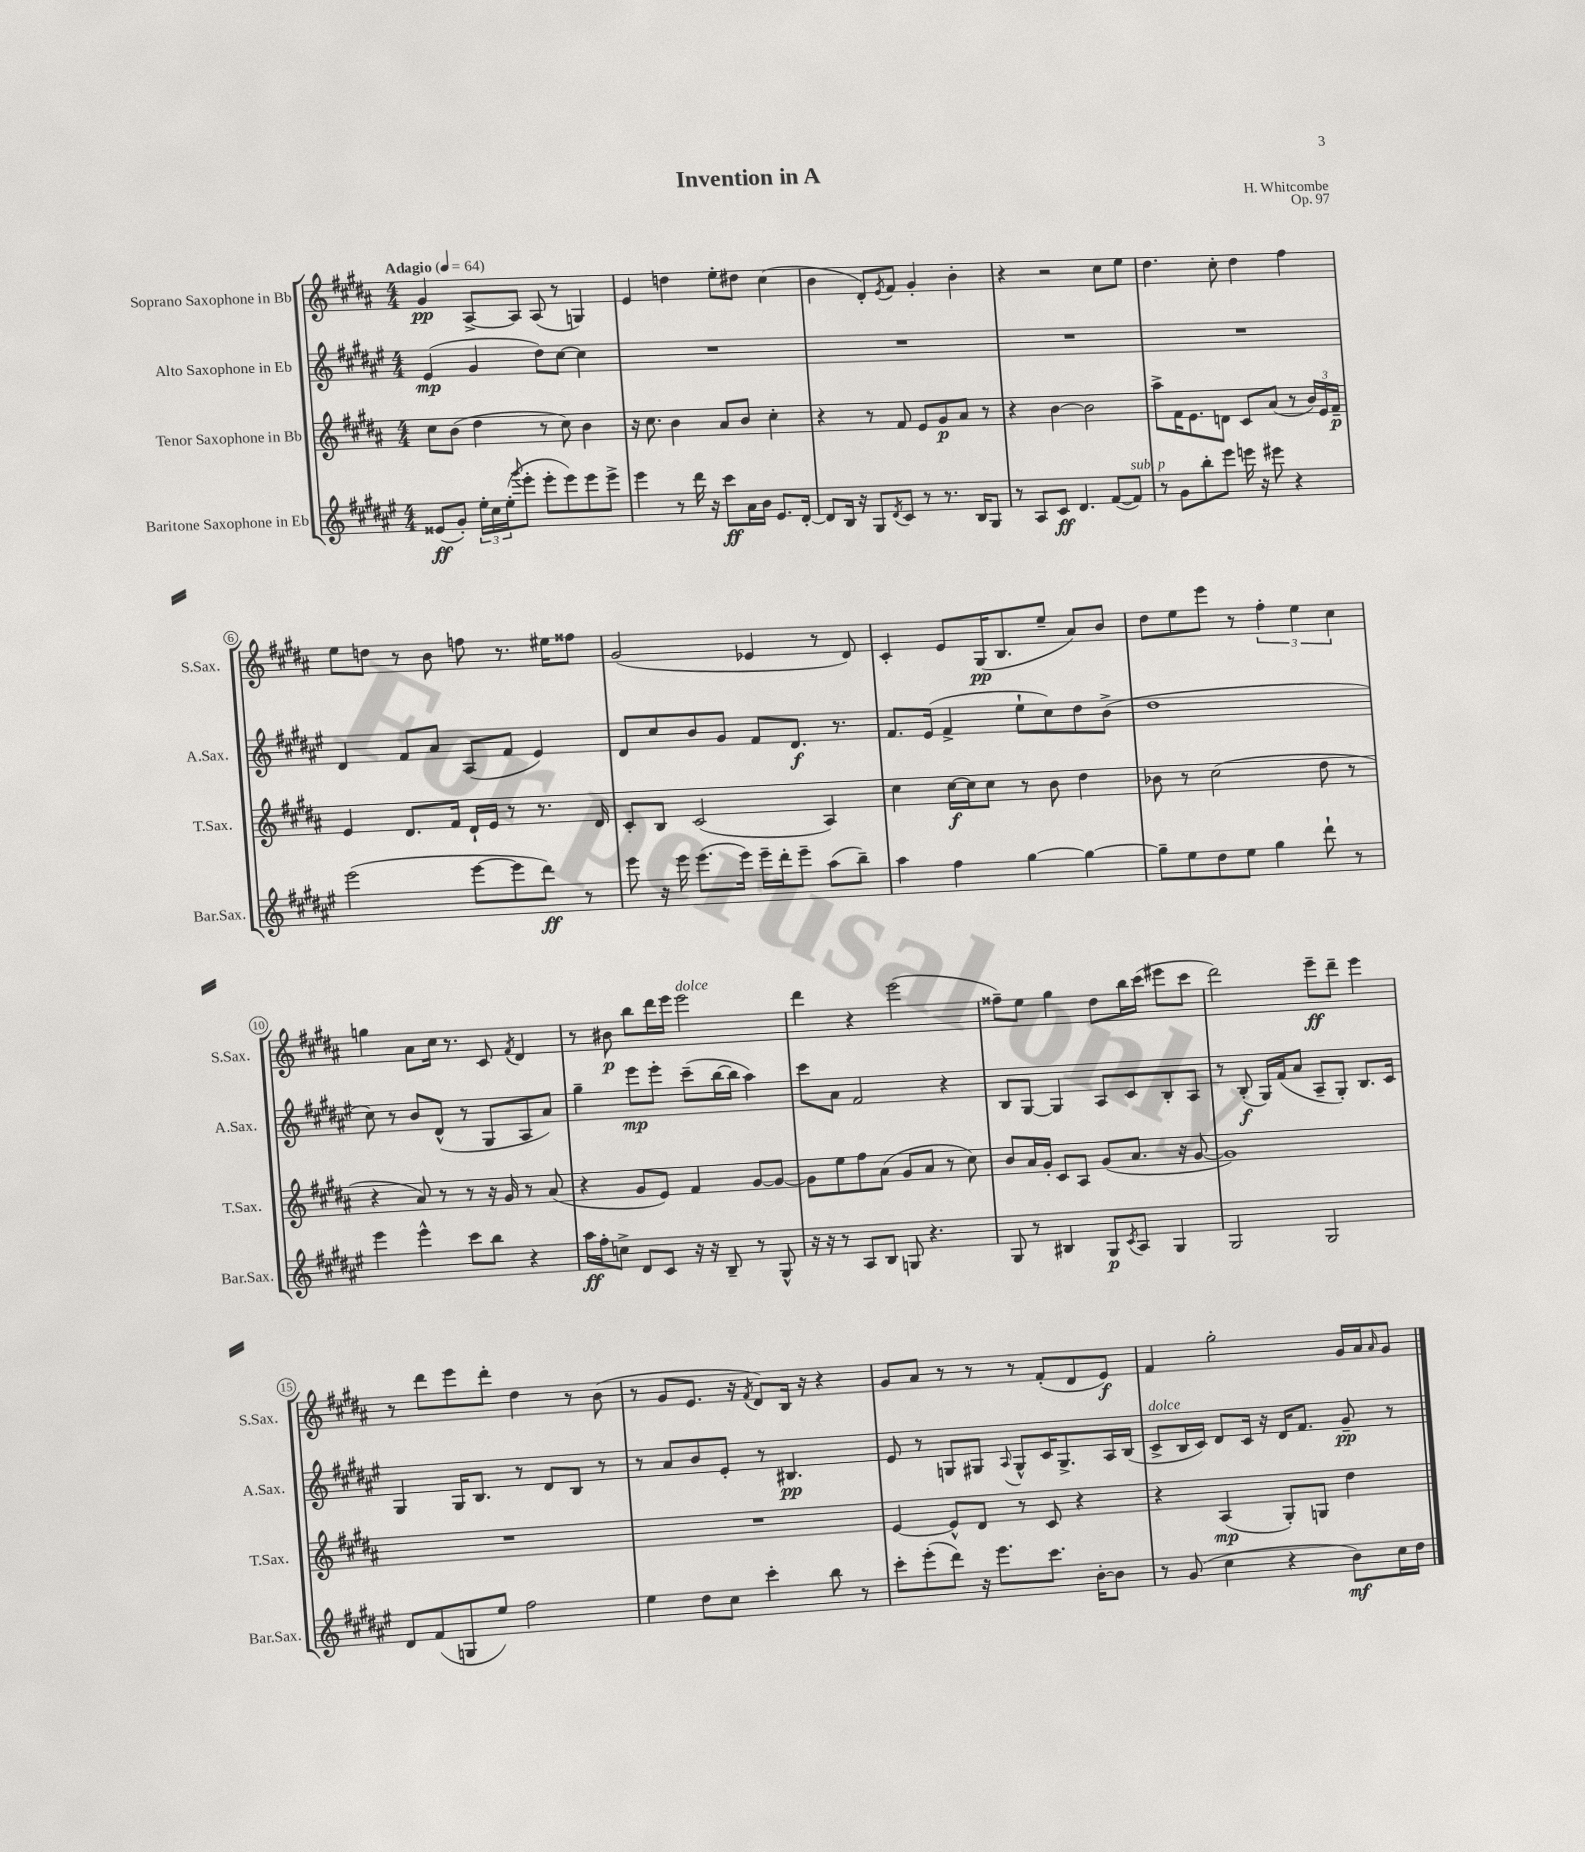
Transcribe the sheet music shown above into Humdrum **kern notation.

**kern	**kern	**kern	**kern
*staff4	*staff3	*staff2	*staff1
*clefG2	*clefG2	*clefG2	*clefG2
*k[f#c#g#d#a#e#]	*k[f#c#g#d#a#]	*k[f#c#g#d#a#e#]	*k[f#c#g#d#a#]
*M4/4	*M4/4	*M4/4	*M4/4
*MM64	*MM64	*MM64	*MM64
(8e##	8cc#	(4e#	4g#
8g#')	(8b	.	.
24ee#'	4dd#	4g#	[8A#^
24cc#	.	.	.
(24ee#'	.	.	.
8qqggg#	.	.	.
8eee#'	.	.	8A#]
8eee#'	8r	8dd#)	(8A#
8eee#)	8cc#)	[8cc#	8r
8eee#	4b	4cc#]	4G)
8eee#^	.	.	.
=	=	=	=
4eee#	16r	1r	4e
.	8.cc#	.	.
8r	4b	.	4dd
16ddd#	.	.	.
16r	.	.	.
8ccc#	8a#	.	8ee'
16a#	8b	.	8dd#
16b	.	.	.
8.e#	4cc#'	.	(4cc#
[16d#'	.	.	.
=	=	=	=
8d#]	4r	1r	4b
16B	.	.	.
16r	.	.	.
8G#	8r	.	8d#')
8qd#	.	.	8qe
8c#	8f#	.	8f#
8r	8e	.	4g#'
8.r	8g#	.	.
.	8a#	.	4b'
16B	.	.	.
8G#	8r	.	.
=	=	=	=
8r	4r	1r	4r
8A#	.	.	.
8c#	[4b	.	2r
4.d#	.	.	.
.	2b]	.	.
([8f#	.	.	8cc#
8f#])	.	.	8ee
=	=	=	=
8r	8aa#^	1r	4.dd#
8g#	16f#	.	.
.	8.e	.	.
8bb'	.	.	.
8eee#	8d	.	8cc#'
16eee	8c#	.	4dd#
16r	.	.	.
8eee#	(8a#	.	.
4r	8r	.	4ff#
.	24b)	.	.
.	24e	.	.
.	24f#~	.	.
=	=	=	=
(2eee#	4e	4d#	8ee
.	.	.	8dd
.	8.d#	8f#	8r
.	.	8a#	8b
.	16f#	.	.
[8eee#	16d#`	(8A#	8ff
.	16e	.	.
8eee#]	8r	8f#	8.r
8ddd#)	8.r	4e#)	.
.	.	.	16ee#
8r	.	.	8ff##
.	16d#	.	.
=	=	=	=
8eee#	8c#'	8d#	(2g#
16r	8B	8cc#	.
16eee#	.	.	.
(8.eee#	(2c#	8b	.
.	.	8g#	.
16eee#)	.	.	.
16eee#~	.	8f#	4e-
16ddd#'	.	.	.
8eee#~	.	8.d#	.
(8aa#	4A#)	.	8r
.	.	8.r	.
8bb~)	.	.	8d#)
=	=	=	=
4aa#	4cc#	8.f#	4c#'
.	.	(16e#	.
4ff#	[16cc#	4f#^	8e
.	16cc#]	.	.
.	8cc#	.	(16G#
.	.	.	8.B
[4gg#	8r	8ee#`	.
.	8b	8cc#)	8ee~
4gg#_	4dd#	8dd#	8a#)
.	.	(8b^	8b
=	=	=	=
8gg#~]	8b-	1dd#	8dd#
8ee#	8r	.	8ee
8dd#	(2cc#	.	8eee
8ee#	.	.	8r
4gg#	.	.	6ff#'
.	.	.	6ee
8ddd#`	8dd#	.	.
.	.	.	6cc#
8r	8r	.	.
=	=	=	=
4eee#	4r	8cc#)	4gg
.	.	8r	.
4eee#^^	8a#)	8b	8a#
.	8r	(8d#^^	16cc#
.	.	.	8.r
8ccc#	8r	8r	.
8bb	16r	8G#	8c#
.	16g#	.	.
.	.	.	8qf#
4r	8r	8A#	4d#
.	(8a#	8a#)	.
=	=	=	=
16aa#	4r	4gg#~	8r
16ff#'	.	.	.
8cc^	.	.	8b#
8d#	8g#	8eee#	8bb
8c#	8e)	8eee#'	16ddd#
.	.	.	16eee
16r	4f#	(8ccc#~	2eee
16r	.	.	.
8B~	.	[16bb	.
.	.	16bb]	.
8r	[8g#	4aa#)	.
8G#^^	8g#_	.	.
=	=	=	=
16r	8g#]	8ccc#	4ddd#
16r	.	.	.
8r	8ee	8a#	.
8A#	8ff#	2f#	4r
8B	(8a#	.	.
8G	8g#	.	(2eee
4.r	8a#	.	.
.	8r	4r	.
.	8cc#)	.	.
=	=	=	=
8G#	8b	8B	8ff##~)
8r	16a#	[8G#	8ee
.	16g#'	.	.
4B#	8c#	4G#]	4gg#
.	8A#	.	.
8G#	(8g#	8A#	8dd#
8qc#	.	.	.
8A#	8.a#	8c#	16bb
.	.	.	(16ccc#
4G#	.	8B'	8eee#
.	16r	.	.
.	[8g#	8A#	8ccc#
=	=	=	=
2G#	1g#])	8r	2ddd#)
.	.	(8B'	.
.	.	16G#)	.
.	.	(16f#	.
.	.	8a#	.
2G#	.	8A#~	8eee~
.	.	8G#')	8ddd#~
.	.	8.B	4eee
.	.	16c#	.
=	=	=	=
8d#	1r	4G#	8r
(8f#	.	.	8ddd#
8G	.	16G#	8eee
.	.	8.B	.
8ee#)	.	.	8ddd#'
2ff#	.	8r	4dd#
.	.	8d#	.
.	.	8B	8r
.	.	8r	(8b
=	=	=	=
4ee#	1r	8r	8r
.	.	8a#	8g#
8dd#	.	8b	8.e
8cc#	.	8e#'	.
.	.	.	16r
.	.	.	8qf#
4ccc#'	.	8r	8d#)
.	.	4.B#	16B
.	.	.	16r
8bb	.	.	4r
8r	.	.	.
=	=	=	=
8ccc#'	[4e	8e#	8g#
(8eee#'	.	8r	8a#
8ddd#)	8e^^]	8G	8r
16r	8d#	8G#	8r
8.eee#	.	.	.
.	.	8qqA#	.
.	8r	8G#^^	8r
8.ccc#	8c#	16c#	(8f#'
.	.	8.G#^	.
.	4r	.	8d#
[16b'	.	.	.
8b]	.	16A#	8e)
.	.	(16B	.
=	=	=	=
8r	4r	8c#^	4f#
(8g#	.	16B	.
.	.	16c#)	.
4cc#	(4A#	8d#	2gg#'
.	.	16c#	.
.	.	16r	.
4r	8G#')	16d#	.
.	.	8.f#	.
.	8G	.	.
8b)	4dd#	8g#~	16g#
.	.	.	16a#
.	.	.	16qqa#
16cc#	.	8r	8g#
16dd#	.	.	.
==	==	==	==
*-	*-	*-	*-
